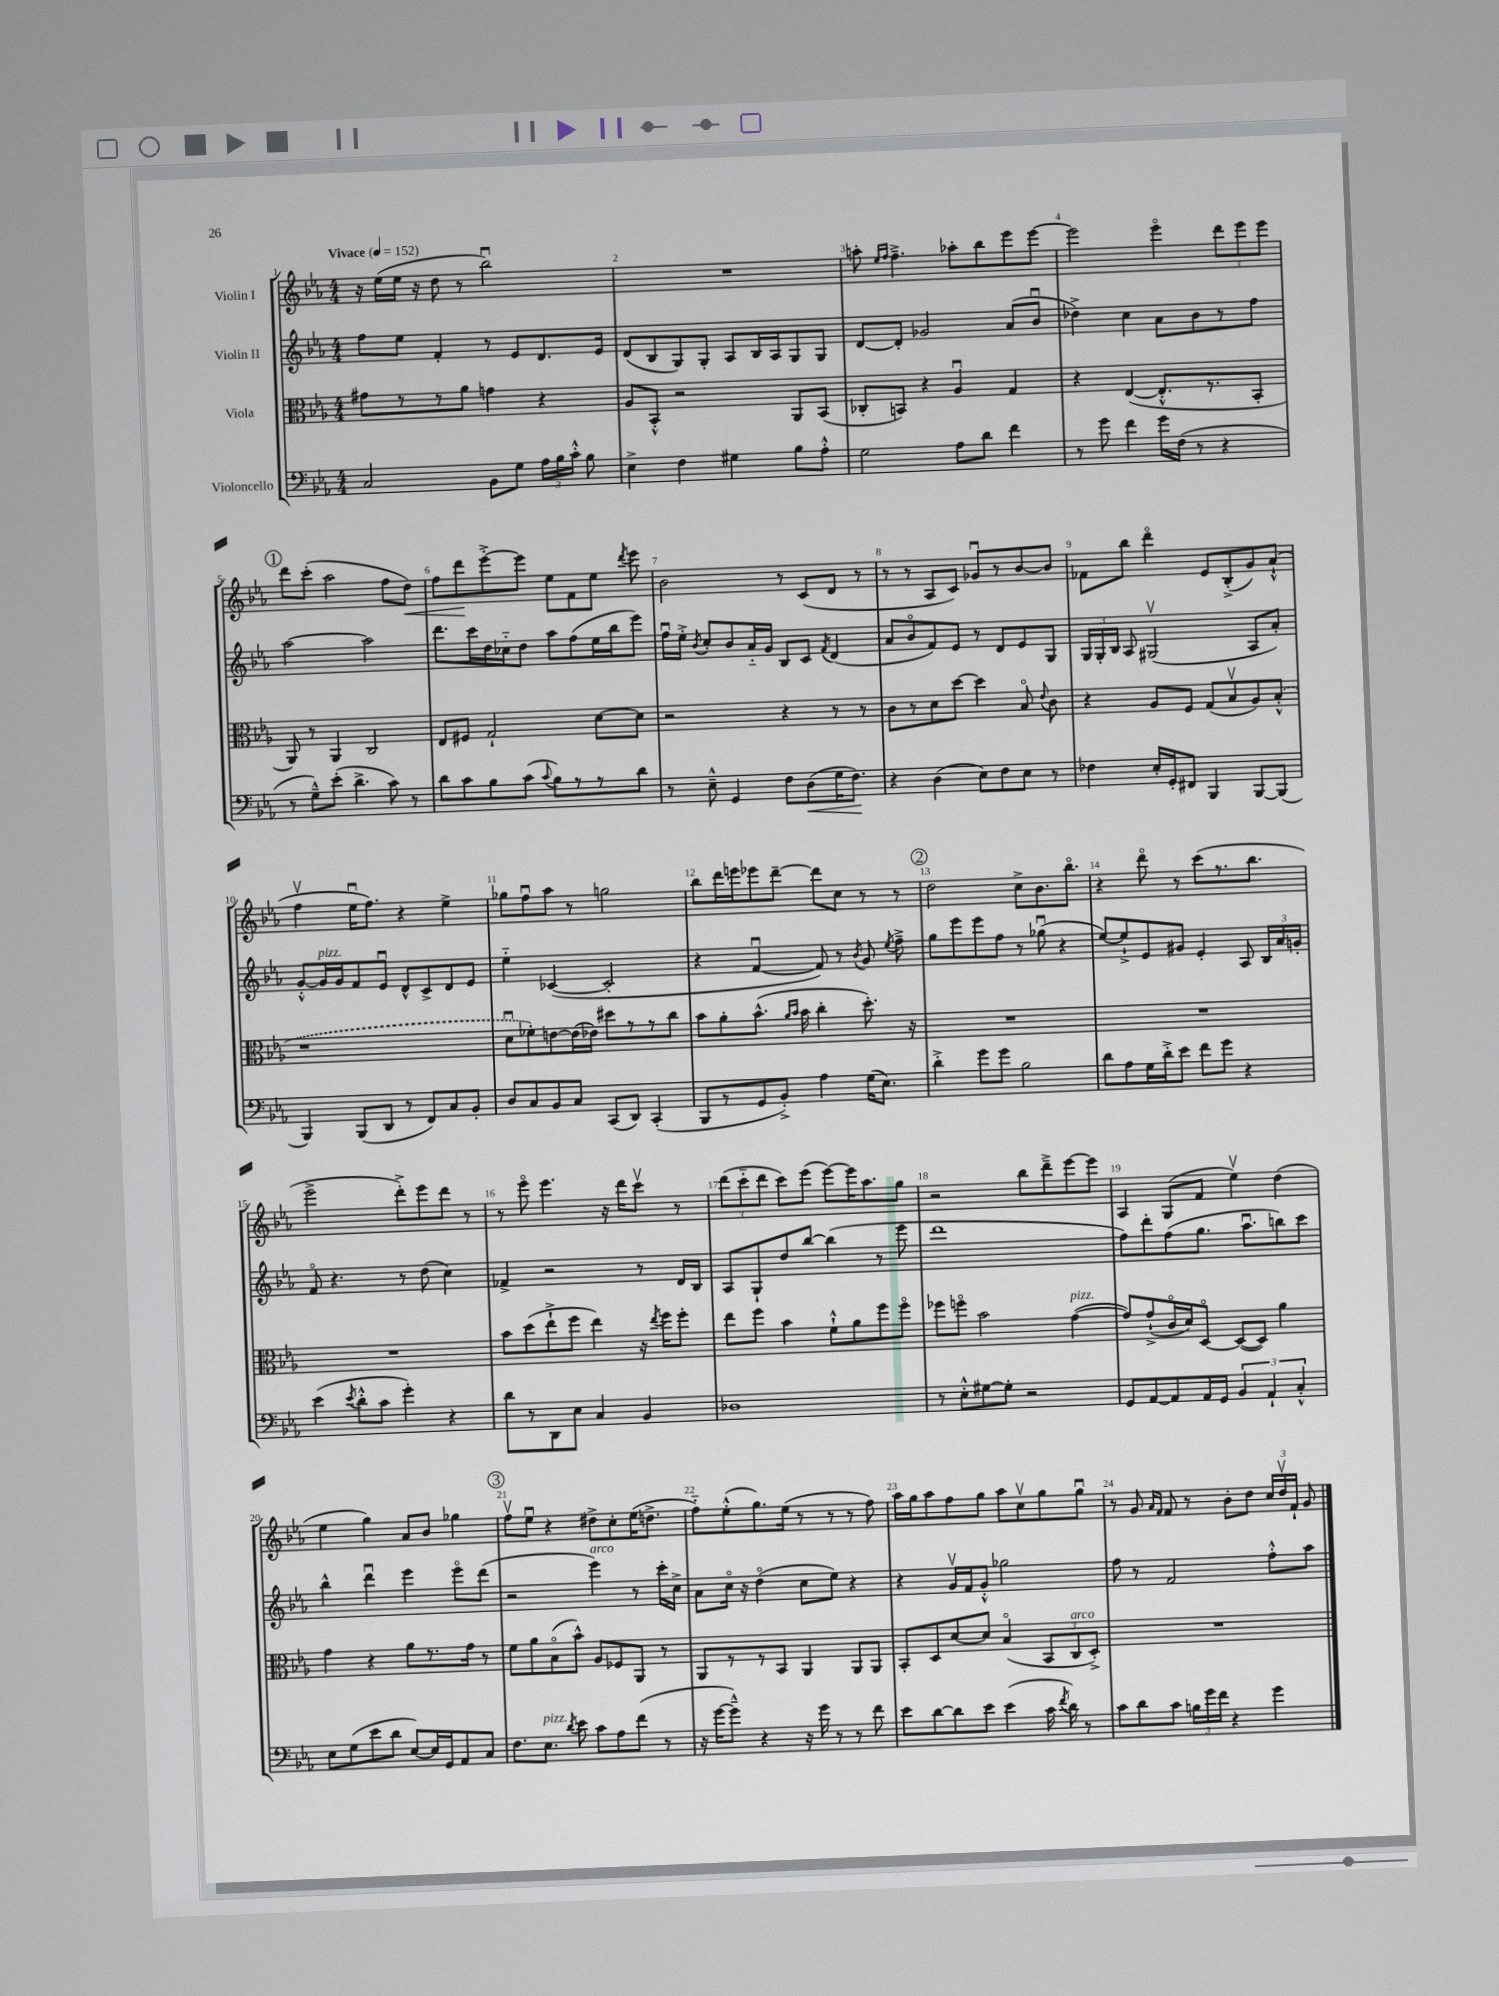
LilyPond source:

<<
\new StaffGroup <<
\new Staff = "s0" \with { instrumentName = "Violin I" } {
    \clef treble \key ees \major \numericTimeSignature \time 4/4 \tempo "Vivace" 4 = 152
    \autoBeamOff r16 ees''16[( ees''16] r16 d''8 r8 bes''2\downbow) |
    R1 |
    a''8-. \grace { ees''16[ f''16] } f''4.---> aes''8[-. bes''8 ees'''8 ees'''8]~ |
    ees'''2 ees'''4\flageolet \tuplet 3/2 { d'''8[ ees'''8 ees'''8] } |
    \mark \markup { \circle "1" } d'''8[ c'''8]-.( aes''2 f''8[ d''8]\<) |
    f''8[ d'''8\! ees'''8~-.-> ees'''8] ees''8[ f'8 ees''8] \acciaccatura { d'''8 } ees'''8 |
    bes'2 r8 c'8[( d'8] r8 |
    r8 r8 aes8[ c'8]) ges'8[\downbow r8 bes'8~ bes'8] |
    fes'8[ bes''8] d'''4\flageolet ees'8[ bes8-.->( g'8) aes'8]-!-^( |
    f''4\upbow ees''16[\downbow f''8.]) r4 ees''4-> |
    ges''8[ f''8\downbow aes''8] r8 g''2 |
    bes''8[ d'''16 e'''16 ees'''8 d'''8]~-- d'''8[ c''8] r8 r8 |
    \mark \markup { \circle "2" } d''2 c''8[-> bes'8. bes''8.]\flageolet |
    r4 d'''8\flageolet r8 c'''8[( r8. bes''8.] |
    ees'''2-> d'''8[-.->) ees'''8 d'''8] r8 |
    r8 ees'''8\flageolet ees'''4. r16 d'''16[ c'''8]\upbow r8 |
    \tuplet 3/2 { d'''8[( c'''8-_ d'''8] } c'''8[) ees'''8]( ees'''8[~) ees'''16 aes''8. g''8] |
    r2 bes''8[ d'''8---> ees'''8~ ees'''8] |
    aes4 g8[( f'8] ees''4\upbow) d''4( |
    ees''4 g''4) aes'8[ bes'8] ges''4 |
    \mark \markup { \circle "3" } f''8[\upbow ees''8]\downbow r4 dis''8[-> c''8-. ees''16( d''8.]-> |
    f''8[-_) ees''8-.-^( g''8.) ees''16]( r8 r8 r8 f''8) |
    aes''16[ g''16 aes''8 f''8 g''8] aes''8[ c''8\upbow g''8 g''8]\downbow |
    r8 g'8 \grace { aes'16[ f'16] } f'8 r8 bes'8[-. d''8] \tuplet 3/2 { c''16[ d''16\upbow f'16]-! } g'8 \bar "|." |
}
\new Staff = "s1" \with { instrumentName = "Violin II" } {
    \clef treble \key ees \major \numericTimeSignature \time 4/4
    \autoBeamOff f''8[ ees''8] f'4-. r8 ees'8[ d'8. ees'16] |
    d'8[( bes8 g8) g8]-. aes8[ bes16 aes16 g8 g8] |
    d'8[~ d'8]-. ges'2 aes'8[( bes'8]\downbow |
    des''4->) c''4 aes'8[ bes'8 r8 f''8] |
    \mark \markup { \circle "1" } aes''2~ aes''2 |
    d'''8.[ c'''16 d''16 ces''16-_ d''8] aes''8[ f''8( ees''16 bes''16 ees'''8]) |
    f''16[\downbow ees''16]-.-> \acciaccatura { bes'8 } c''8[-. bes'8 aes'16-_ g'16] bes8[ c'8] \acciaccatura { f'8 } d'4( |
    aes'8[ bes'8\flageolet f'8) ees'8] r8 d'8[ ees'8 g8] |
    \tuplet 3/2 { g16[ g16-. bes16] } aes8 gis2\upbow( aes8[ aes'8]-.) |
    g'8[~-.-^ g'16^\markup { \italic "pizz." } g'16 f'8 ees'8]\downbow d'8[-^ c'8-> d'8 ees'8] |
    ees''4-_ ces'4~( ces'2-. |
    r4 f'4~\downbow f'8) r8 \acciaccatura { bes'8 } g'8 \acciaccatura { ees''8 } f''8---> |
    \mark \markup { \circle "2" } g''8[ ees'''8 ees'''8 f''8] r8 ges''8\downbow( r4 |
    ees''8[~) ees''8-!-> ees'8 gis'8] ees'4-. aes8 \tuplet 3/2 { bes16[ aes'16 g'16]-. } |
    f'8\flageolet r4. r8 d''8( c''4) |
    fes'4-> r2 r8 d'16[ bes16] |
    aes8[ g8-! d''8 bes''8]~ bes''4( r8 ees'''8 |
    d'''1 |
    f''8[) d'''8-. f''8( g''8.] aes''8.[\downbow b''8) c'''8] |
    bes''4-^ d'''4\downbow ees'''4 ees'''8[\flageolet d'''8]( |
    \mark \markup { \circle "3" } r2 ees'''4^\markup { \italic "arco" }) r8 c'''16[-. c''16]-> |
    aes'8[ c''16]\flageolet r16 d''4\flageolet( c''8[ ees''8]) r4 |
    r4 g'16[\upbow f'16 g'8]-.-^ ges''2 |
    f''8 r8 f'2 f''8[-.-^ aes''8] \bar "|." |
}
\new Staff = "s2" \with { instrumentName = "Viola" } {
    \clef alto \key ees \major \numericTimeSignature \time 4/4
    \autoBeamOff gis'8[ r8 r8 aes'8] g'4 r4 |
    aes8[ bes,8]-.-^ r2 aes,8[ bes,8]( |
    ces8[-. b,8]) r4 aes4\downbow g4 |
    r4 ees4~( ees8.[-.-^ r8. bes,8]-. |
    \mark \markup { \circle "1" } aes,8) r8 aes,4 c2 |
    ees8[ fis8] g2-! d'8[~ d'8] |
    r2 r4 r8 r8 |
    c'8[ r8 d'8 d''8]~ d''4 bes8\flageolet \appoggiatura { ees'8 } c'8 |
    r4 aes8[ f8] g8[( bes8\upbow aes8) \once \slurDashed bes8]-.-^( |
    r1 |
    d'8[\downbow fes'8-.) e'8~ e'16( ees'16]) dis''8[ r8 r8 c''8] |
    bes'8[ aes'8-. bes'8.]-^( \grace { aes'16[ bes'16] } bes'16 c''4-. d''8.-.) r16 |
    \mark \markup { \circle "2" } R1 |
    R1 |
    R1 |
    bes'8[ d''8( ees''8-!-> f''8] ees''4) r16 \acciaccatura { ees''8 } f''16[ f''8]-. |
    ees''8[ f''8] bes'4 f'8[-!-^ aes'8 f''8 f''8]\flageolet |
    fes''8[ f''8]\flageolet bes'2 g'4~^\markup { \italic "pizz." }( |
    g'8[) g'8-!->( c'16\flageolet d'16) d8]~\flageolet d8[~( d8]) aes'4 |
    g'4 r4 aes'8[ r8. g'16] r8 |
    \mark \markup { \circle "3" } f'8[ aes'8 bes8\flageolet( bes'8]-^) aes8[ fes8 aes,8] r8 |
    aes,8[ r8 r8 bes,8] aes,4 aes,8[ aes,8] |
    bes,8[-. d8 d'8~ d'8] bes4\flageolet( \tuplet 3/2 { bes,8[ c8^\markup { \italic "arco" } d8]-.->) } |
    R1 \bar "|." |
}
\new Staff = "s3" \with { instrumentName = "Violoncello" } {
    \clef bass \key ees \major \numericTimeSignature \time 4/4
    \autoBeamOff c2 bes,8[ g8] \tuplet 3/2 { aes16[ bes16 c'16]-.-^ } bes8 |
    ees4-> f4 gis4 bes8[ aes8]-.-^ |
    g2 aes8[ d'8] f'4 |
    r8 g'8 f'4 g'16[ f16]( r8 r4 |
    \mark \markup { \circle "1" } r8 g8[---^) ees'8]-.( d'4.-> c'8) r8 |
    d'8[ c'8 bes8 c'8]( \appoggiatura { c'8 } bes8[) r8 r8 d'8] |
    r8 ees8---^ g,4 f8[ d8\<( g16 f8.]\!) |
    r4 d4( ees8[) f8 ees8] r8 |
    fes4 ees16[-. g,16-. fis,8] bes,,4 bes,,8[~ bes,,8]( |
    bes,,4) bes,,8[( d,8] r8 f,8[) c8 bes,8]-. |
    d8[ c8 bes,8 c8] c,8[( d,8]) c,4-.( |
    bes,,8[ r8 g,8 bes,8]-.->) aes4 g16[( ees8.]) |
    \mark \markup { \circle "2" } d'4-.-> g'8[ g'8] bes2 |
    d'8[ aes8 g16 d'16-.-> ees'8] f'8[ g'8] r4 |
    ees'4( \acciaccatura { ees'8 } d'8[-.-^ c'8] g'4-.) r4 |
    d'8[ r8 d,8 ees8] c4 bes,4 |
    des1 |
    r8 ees8[-.-^ gis8~ gis8]-. r2 |
    g,8[ aes,8~ aes,8 aes,16 g,16] \tuplet 3/2 { bes,4 aes,4-! c4-.-^ } |
    ees8[ g8( ees'8 d'8] ees8[~) ees16 g,16 aes,8 c8] |
    \mark \markup { \circle "3" } f8.[ ees8.]^\markup { \italic "pizz." } \acciaccatura { d'8 } ees'8 c'8[ aes8 f'8]( r8 |
    r16 g'16[~ g'8]---^) r4 r16 g'16 r8 r8 f'8 |
    ees'8[ d'8~ d'8 ees'8] ees'4( c'16 \acciaccatura { f'8 } d'16) r8 |
    c'8[ d'8 c'8] \tuplet 3/2 { b16[ g'16 f'16] } r4 g'4 \bar "|." |
}
>>
>>
\layout { \context { \Score \override BarNumber.break-visibility = ##(#f #t #t) barNumberVisibility = #all-bar-numbers-visible } }
